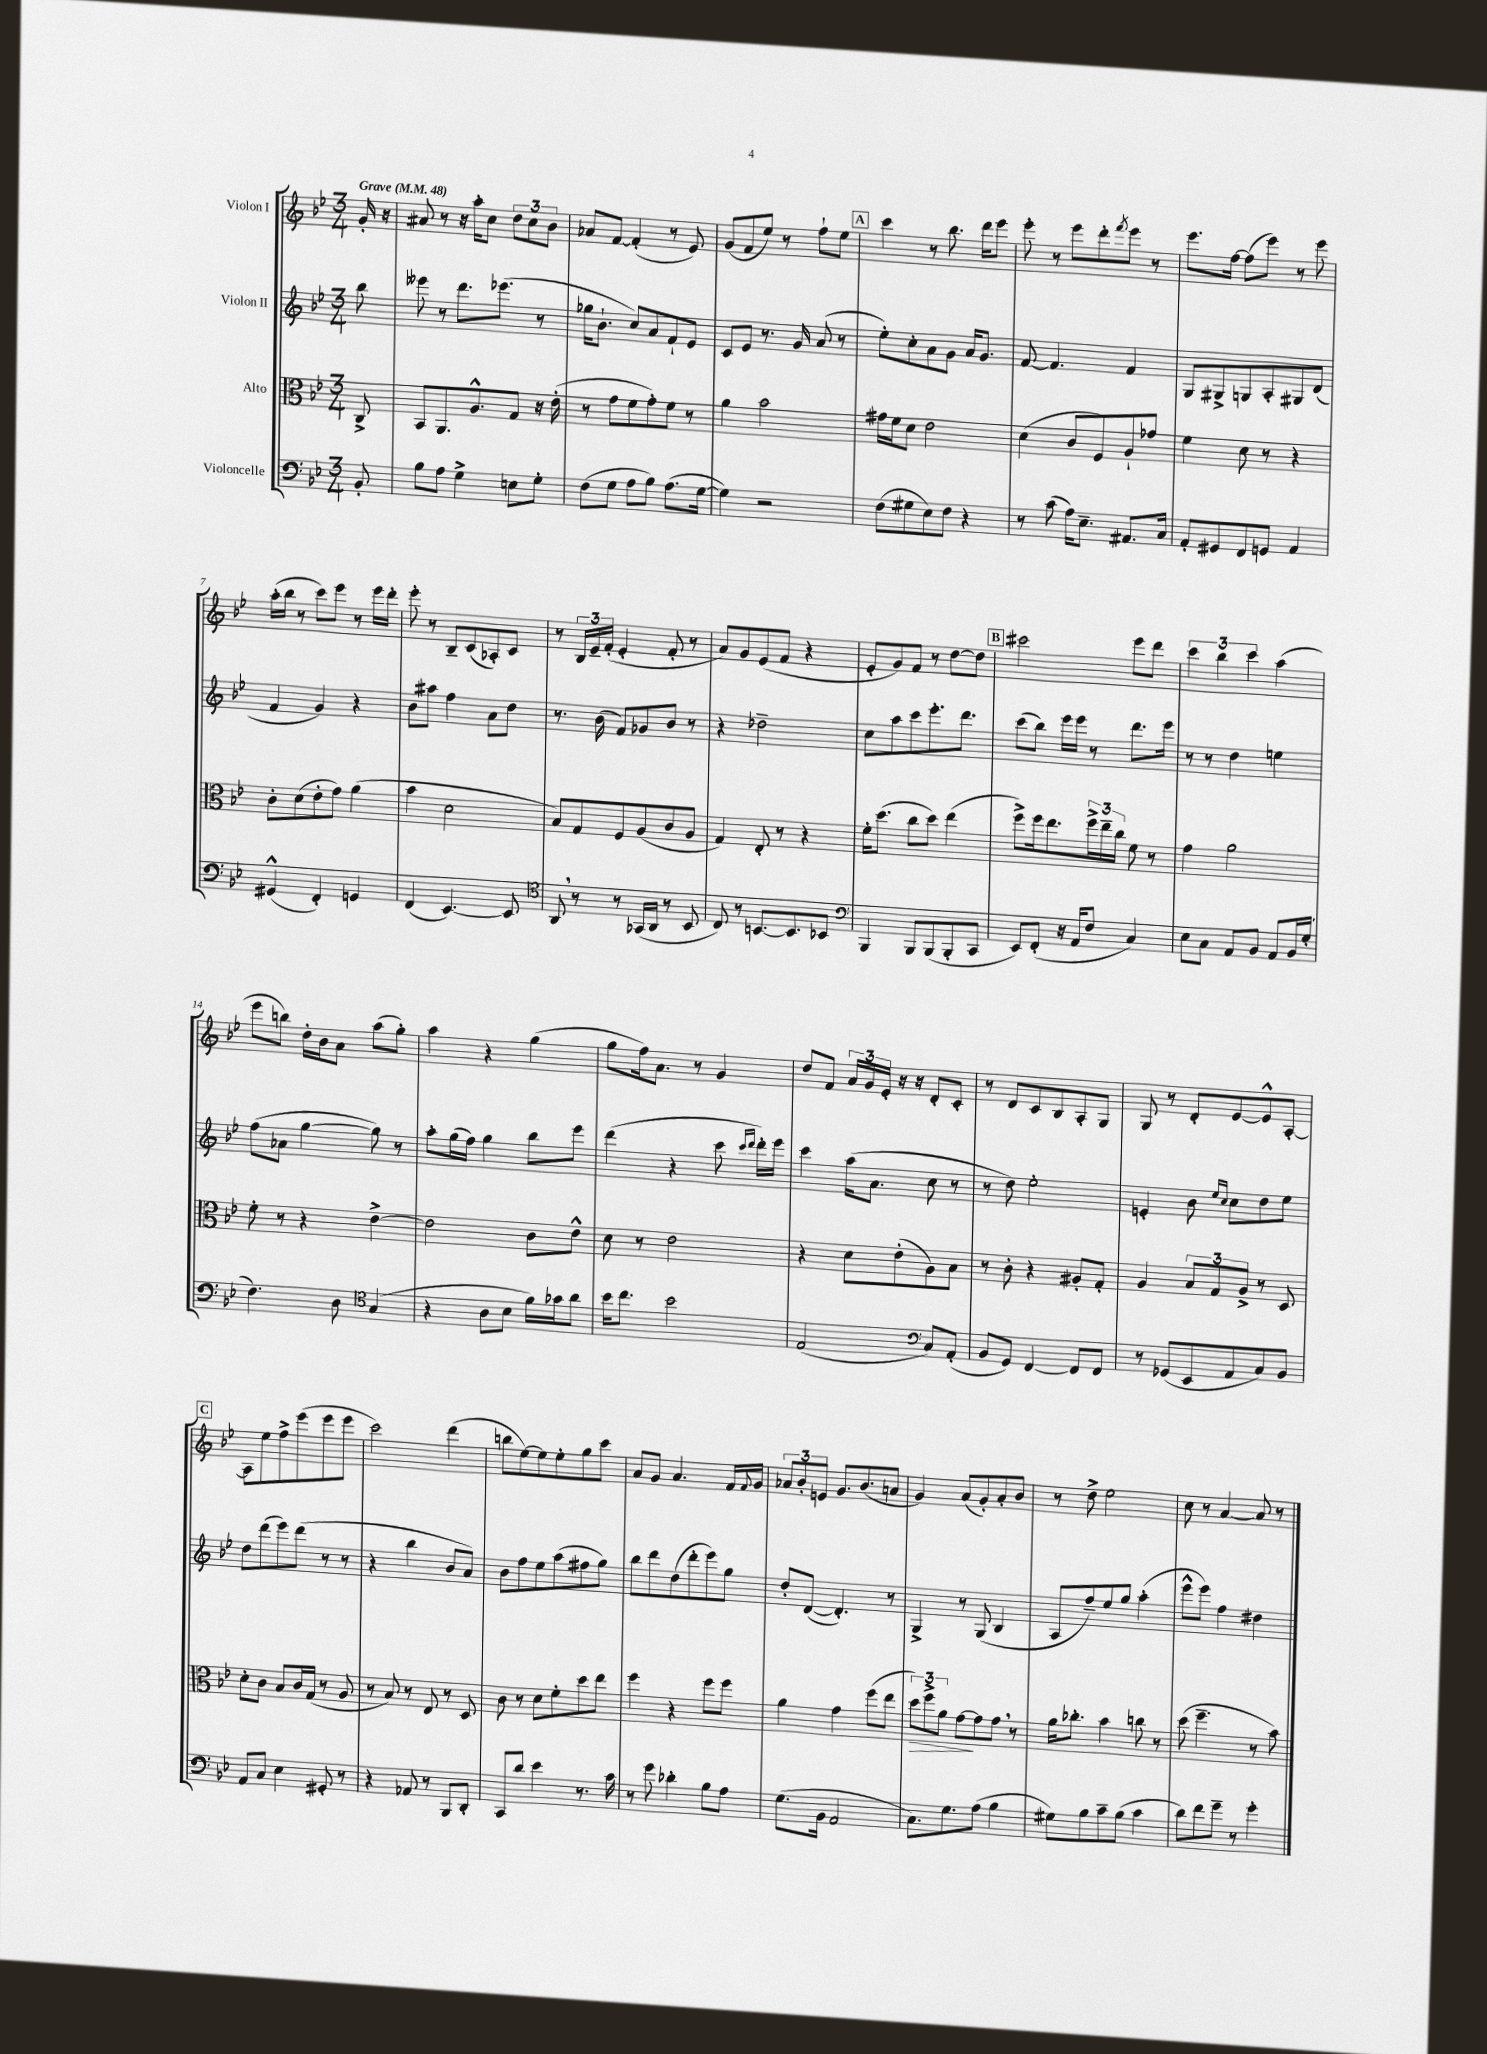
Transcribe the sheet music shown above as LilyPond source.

<<
\new StaffGroup <<
\new Staff = "s0" \with { instrumentName = "Violon I" } {
    \clef treble \key bes \major \numericTimeSignature \time 3/4 \partial 8 \tempo "Grave" 4 = 48
    g'16-. r16 |
    ais'8 r8 r16 a''16-. c''8 \tuplet 3/2 { d''8 c''8 bes'8 } |
    aes'8 f'8~ f'4-.( r8 ees'8) |
    g'8( f'8 ees''8) r8 f''8-! ees''8 |
    \mark \markup { \box "A" } c'''4 r8 bes''8. d'''16 ees'''8 |
    ees'''8-. r8 ees'''8 d'''8-. \acciaccatura { f'''8 } ees'''8 r8 |
    ees'''8. f''16~ f''8( ees'''8) r8 ees'''8 |
    a''16-.( bes''16 r8 c'''8) ees'''8 r8 ees'''16 d'''16-. |
    ees'''8-. r8 bes8-- c'8( aes8-.) c'8 |
    r8 \tuplet 3/2 { bes16 ees'16-- f'16-.( } ees'4-. f'8-. r8 |
    a'8) g'8 ees'8( f'8 r4 |
    ees'8-. g'8) f'8 r8 d''8~ d''8 |
    \mark \markup { \box "B" } cis'''2 ees'''8 d'''8 |
    \tuplet 3/2 { c'''4 bes''4 c'''4 } a''4( |
    ees'''8 b''8) d''16-. bes'16 a'8 a''8( g''8-.) |
    a''4 r4 g''4( |
    g''8 f''16) a'8. r8 g'4 |
    d''8 f'8 \tuplet 3/2 { a'16 g'16 ees'16-. } r16 r16 d'8-. c'8-. |
    r8 d'8 c'8 bes8 a8-. g8 |
    g8 r8 d'8-. ees'8~ ees'8-^ a8~-. |
    \mark \markup { \box "C" } a8 ees''8 f''8-> ees'''8( ees'''8 ees'''8 |
    c'''2) d'''4( |
    b''8 ees''8~) ees''8 ees''8-. g''8 c'''8 |
    a'8 g'8 a'4. f'16 \appoggiatura { f'8 } g'16 |
    \tuplet 3/2 { aes'8 bes'8-. e'8 } g'8. bes'8.( a'8 |
    g'4) a'8( g'8-.) a'8-. bes'8 |
    r8 d''8-> ees''2 |
    c''8 r8 a'4~ a'8 r8 \bar "|." |
}
\new Staff = "s1" \with { instrumentName = "Violon II" } {
    \clef treble \key bes \major \numericTimeSignature \time 3/4 \partial 8
    bes''8 |
    eeses'''8 r8 d'''8. ees'''8.( r8 |
    ges''16 bes'8.-! c''8) a'8 f'8-! ees'8 |
    c'8 ees'8 r8. g'16 a'8( r8 |
    \mark \markup { \box "A" } ees''8-.) c''8-. a'8 g'8 a'16 g'8. |
    f'8~ f'4. f'4 |
    g8 gis8-> g8 a8-. gis8 d'8( |
    f'4 g'4) r4 |
    bes'8 ais''8 f''4 a'8 d''8 |
    r8. bes'16( f'8) ges'8 bes'8 r8 |
    r4 des''2-- |
    c''8 a''8 c'''8 ees'''8.-. d'''8. |
    \mark \markup { \box "B" } c'''8( bes''8) ees'''16 ees'''16 r8 d'''8. ees'''16 |
    r8 r8 d''4 e''4 |
    f''8( aes'8 g''4~ g''8) r8 |
    a''8-. g''16( f''16) g''4 bes''8 ees'''8 |
    d'''4( r4 c'''8 \grace { c'''16 d'''16 } d'''16-.) ees'''16 |
    c'''4 a''16( a'8. c''8 r8 |
    r8 d''8) ees''2-. |
    e'4-. bes'8 \grace { ees''16 c''16 } c''8 d''8 ees''8 |
    \mark \markup { \box "C" } d''8 d'''8( ees'''8) d'''8( r8 r8 |
    r4 bes''4 bes'8 a'8) |
    bes'8 f''8 ees''8 a''8( fis''8 g''8) |
    bes''8 d'''8 d''8( d'''8-. ees'''8) g''8 |
    d''8-. d'8~( d'4.-.) r8 |
    g4-> r8 g8( bes4 |
    a8 f''8--) ees''8 g''8 a''4-.( |
    ees'''8-^ ees'''8) f''4 dis''4 \bar "|." |
}
\new Staff = "s2" \with { instrumentName = "Alto" } {
    \clef alto \key bes \major \numericTimeSignature \time 3/4 \partial 8
    c8-> |
    bes,8 a,8. a8.-^ g8 r16 ees'16-.( |
    r8 g'8 f'8 g'8-.) f'8 r8 |
    a'4 bes'2 |
    \mark \markup { \box "A" } gis'16 f'16 d'8 ees'2 |
    d'4( c'8 f8) a8-! ges'8 |
    f'4 d'8 r8 r4 |
    c'8-. d'8( ees'8-. g'8) a'4( |
    bes'4 d'2 |
    bes8) g8 f8 a8( c'8 a8 |
    g4) ees8-. r8 r4 |
    f'16-. d''8.( c''8 d''8) ees''4( |
    \mark \markup { \box "B" } f''8->) f''16 ees''8. \tuplet 3/2 { f''16-> ees''16-- c''16 } f'8 r8 |
    g'4 a'2 |
    f'8-. r8 r4 ees'4~-> |
    ees'2 c'8 ees'8-^ |
    d'8 r8 ees'2 |
    r4 d'8 ees'8-.( a8) bes8 |
    r8 c'8-. r4 ais8-. g8-. |
    a4 \tuplet 3/2 { bes8 g8 a8-> } r8 d8 |
    \mark \markup { \box "C" } d'8-. c'8 bes8 c'16 g16( r8 a8 |
    r8 bes8) r8 ees8 r8 d8 |
    c'8 r8 d'8 f'8-. d''8 ees''8 |
    f''4 r4 f''8 f''8 |
    a'4 g'4 f''8( ees''8 |
    \tuplet 3/2 { d''8\>) f''8-> a'8 } g'8~\! g'8 g'8 \breathe r8 |
    a'16 ces''8.-. bes'4 c''8 r8 |
    d''8( f''4.-- r8 bes'8) \bar "|." |
}
\new Staff = "s3" \with { instrumentName = "Violoncelle" } {
    \clef bass \key bes \major \numericTimeSignature \time 3/4 \partial 8
    bes,8-. |
    bes8 a8 g4-> e8 g8-. |
    f8( g8 a8 bes8) a8.( g16~ |
    g4) r2 |
    \mark \markup { \box "A" } f8( gis8 ees8) f8 r4 |
    r8 c'8( a16) ees8.-- ais,8. c16 |
    a,8-. gis,8 f,8 g,8 a,4 |
    gis,4-^( f,4-.) g,4 |
    f,4( ees,4.~) ees,8 |
    \clef tenor a,8 \breathe r8 r8 ges,16( a,16 r8 bes,8 |
    c8) r8 b,8.~ b,8. bes,8 |
    \clef bass bes,,4 bes,,8 bes,,8( bes,,8-. c,8 |
    \mark \markup { \box "B" } ees,8) f,8-.( r16 a,16 f8 c4) |
    ees8 c8 a,8 bes,8 a,8 bes,16 g16-.( |
    f4.) d8 \clef tenor g4( |
    r4 a8 bes8 f'16) ges'16 a'8 |
    bes'16 c''8. bes'2 |
    ees2( \clef bass c8) a,8-.( |
    bes,8 g,8) f,4~ f,8 f,8 |
    r8 ges,8( ees,8 a,8 c8) bes,8 |
    \mark \markup { \box "C" } a,8 c8 ees4 gis,8-. r8 |
    r4 aes,8 r8 bes,,8 d,8-. |
    c,8 d'8 ees'4 r8. c'16 |
    r8 g'8 des'4-. bes8 a8 |
    g8.( bes,16 a,2 |
    c8.) g8. a8( bes4 |
    gis8) bes8 c'8-- bes8( c'4 |
    d'8) f'8 g'8-- r8 g'4-. \bar "|." |
}
>>
>>
